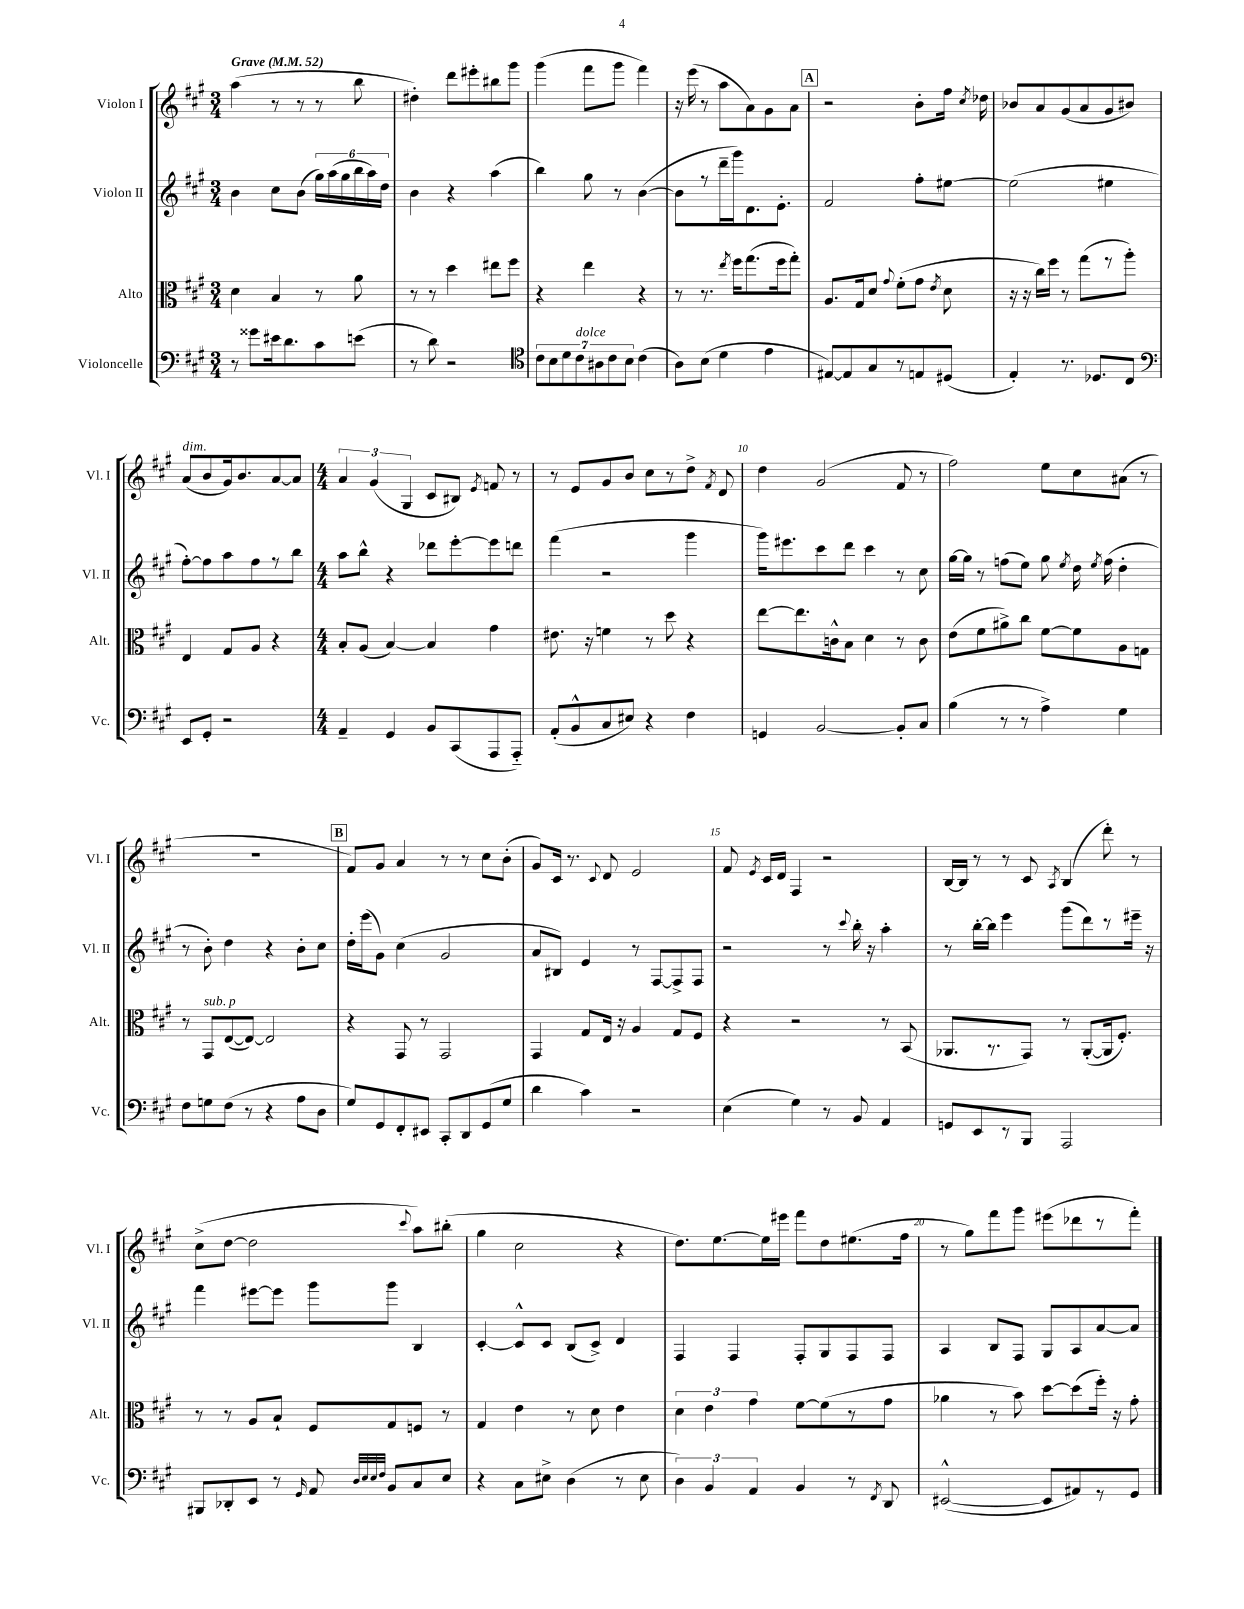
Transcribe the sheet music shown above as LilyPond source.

<<
\new StaffGroup <<
\new Staff = "s0" \with { instrumentName = "Violon I" shortInstrumentName = "Vl. I" } {
    \clef treble \key a \major \numericTimeSignature \time 3/4 \tempo "Grave" 4 = 52
    \autoBeamOff a''4( r8 r8 r8 b''8 |
    dis''4-.) d'''8[ eis'''8-. bis''8 gis'''8] |
    gis'''4( fis'''8[ gis'''8] fis'''4) |
    r16 e'''16( r8 a''8[ a'8) gis'8 a'8] |
    \mark \markup { \box "A" } r2 b'8[-. fis''16] \acciaccatura { cis''8 } des''16 |
    bes'8[ a'8 gis'8( a'8 gis'8 bis'8]) |
    a'8[^\markup { \italic "dim." }( b'8 gis'16) b'8. a'8~ a'8] |
    \numericTimeSignature \time 4/4 \tuplet 3/2 { a'4 gis'4( gis4 } cis'8[ bis8]) \acciaccatura { e'8 } f'8 r8 |
    r8 e'8[ gis'8 b'8] cis''8[ r8 d''8]-> \acciaccatura { fis'8 } d'8 |
    d''4 gis'2( fis'8 r8 |
    fis''2) e''8[ cis''8 ais'8]( r8 |
    R1 |
    \mark \markup { \box "B" } fis'8[) gis'8] a'4 r8 r8 cis''8[ b'8]-.( |
    gis'8[) cis'16] r8. \appoggiatura { cis'8 } d'8 e'2 |
    fis'8 \acciaccatura { e'8 } cis'16[ d'16] fis4 r2 |
    b16[~ b16] r8 r8 cis'8 \acciaccatura { a8 } b4( d'''8-.) r8 |
    cis''8[->( d''8]~ d''2 \appoggiatura { cis'''8 } a''8[) bis''8]-.( |
    gis''4 cis''2 r4 |
    d''8.[) e''8.~ e''16 eis'''16] fis'''8[ d''8 eis''8.( fis''16] |
    r8 gis''8[) fis'''8 gis'''8] eis'''8[( des'''8 r8 fis'''8]-.) \bar "|." |
}
\new Staff = "s1" \with { instrumentName = "Violon II" shortInstrumentName = "Vl. II" } {
    \clef treble \key a \major \numericTimeSignature \time 3/4
    \autoBeamOff b'4 cis''8[ b'8]( \tuplet 6/4 { gis''16[) a''16( gis''16 b''16 a''16) d''16] } |
    b'4 r4 a''4( |
    b''4) gis''8 r8 b'4~( |
    b'8[ r8 d'''16-- gis'''16) d'8. e'8.]-. |
    \mark \markup { \box "A" } fis'2 fis''8[-. eis''8]~ |
    eis''2( eis''4 |
    fis''8[~-.) fis''8 a''8 fis''8 r8 b''8] |
    \numericTimeSignature \time 4/4 a''8[ b''8]-^ r4 des'''8[ e'''8~-. e'''8 d'''8] |
    fis'''4( r2 gis'''4 |
    gis'''16[) eis'''8. cis'''8 d'''8] cis'''4 r8 cis''8 |
    gis''16[~ gis''16] r8 f''8[( e''8]) gis''8 \acciaccatura { e''8 } d''16 \acciaccatura { e''8 } f''16( d''4-. |
    r8 b'8-.) d''4 r4 b'8[-. cis''8] |
    \mark \markup { \box "B" } d''16[-. e'''16( gis'8]) cis''4( gis'2 |
    a'8[ bis8]) e'4 r8 fis8[~ fis8-> fis8] |
    r2 r8 \appoggiatura { cis'''8 } b''16-. r16 a''4-. |
    r8 b''16[~-. b''16] e'''4 gis'''8[( d'''8) r8 eis'''16]-- r16 |
    fis'''4 eis'''8[~ eis'''8] gis'''8[ gis'''8] b4 |
    cis'4~-. cis'8[-^ cis'8] b8[( cis'8]->) d'4 |
    fis4 fis4 fis8[-. gis8 fis8 fis8] |
    a4 b8[ fis8] gis8[ a8 a'8~ a'8] \bar "|." |
}
\new Staff = "s2" \with { instrumentName = "Alto" shortInstrumentName = "Alt." } {
    \clef alto \key a \major \numericTimeSignature \time 3/4
    \autoBeamOff d'4 b4 r8 a'8 |
    r8 r8 d''4 eis''8[ fis''8] |
    r4 e''4 r4 |
    r8 r8. \acciaccatura { e''8 } fis''16[ gis''8.( fis''16 gis''8]-.) |
    \mark \markup { \box "A" } a8.[ gis16 d'8] \appoggiatura { gis'8 } fis'8[-.( gis'8] \acciaccatura { e'8 } d'8 |
    r16 r16 cis''16[) fis''16] r8 gis''8[( r8 a''8]-.) |
    e4 gis8[ a8] r4 |
    \numericTimeSignature \time 4/4 b8[-. a8]( b4~) b4 gis'4 |
    eis'8. r16 f'4 r8 d''8 r4 |
    e''8[~ e''8. c'16-^ b8] d'4 r8 c'8 |
    e'8[( fis'8 ais'8->) cis''8] fis'8[~ fis'8 a8 g8] |
    r8 gis,8[^\markup { \italic "sub. p" } e8~( e8]~) e2 |
    \mark \markup { \box "B" } r4 gis,8 r8 gis,2 |
    gis,4 gis8[ e16] r16 a4 gis8[ fis8] |
    r4 r2 r8 b,8( |
    aes,8.[ r8. gis,8]) r8 aes,8[~-.( aes,16 fis8.]-.) |
    r8 r8 a8[ b8]-! fis8[ gis8 f8] r8 |
    gis4 e'4 r8 d'8 e'4 |
    \tuplet 3/2 { d'4 e'4 gis'4 } fis'8[~ fis'8( r8 gis'8] |
    aes'4 r8 b'8) d''8[~ d''8( fis''16]-.) r16 gis'8-. \bar "|." |
}
\new Staff = "s3" \with { instrumentName = "Violoncelle" shortInstrumentName = "Vc." } {
    \clef bass \key a \major \numericTimeSignature \time 3/4
    \autoBeamOff r8 gisis'8[ eis'16 d'8. cis'8 e'8]( |
    r8 d'8) r2 |
    \clef tenor \tuplet 7/4 { cis'8[ b8 d'8 cis'8^\markup { \italic "dolce" } ais8 cis'8 b8] } cis'4( |
    a8[) b8]( d'4 e'4 |
    \mark \markup { \box "A" } eis8[~) eis8 gis8 r8 e8 dis8]( |
    e4-.) r8. des8.[ cis8] |
    \clef bass e,8[ gis,8]-. r2 |
    \numericTimeSignature \time 4/4 a,4-- gis,4 b,8[ cis,8( a,,8 a,,8]-_) |
    a,8[-.( b,8-^ cis8 eis8]) r4 fis4 |
    g,4 b,2~ b,8[-. cis8] |
    b4( r8 r8 a4->) gis4 |
    fis8[ g8 fis8]( r8 r4 a8[ d8] |
    \mark \markup { \box "B" } gis8[) gis,8 fis,8-. eis,8] cis,8[-. d,8 gis,8( gis8] |
    d'4 cis'4) r2 |
    e4( gis4) r8 b,8 a,4 |
    g,8[ e,8 r8 b,,8] a,,2 |
    bis,,8[ des,8-. e,8] r8 \grace { gis,16 } a,8 \grace { d32[ e32 e32 fis32] } b,8[ cis8 e8] |
    r4 cis8[ eis8]-> d4( r8 eis8 |
    \tuplet 3/2 { d4) b,4 a,4 } b,4 r8 \acciaccatura { fis,8 } d,8 |
    eis,2~-^( eis,8[ ais,8) r8 gis,8] \bar "|." |
}
>>
>>
\layout { \context { \Score \override BarNumber.break-visibility = ##(#f #t #t) barNumberVisibility = #(every-nth-bar-number-visible 5) } }
